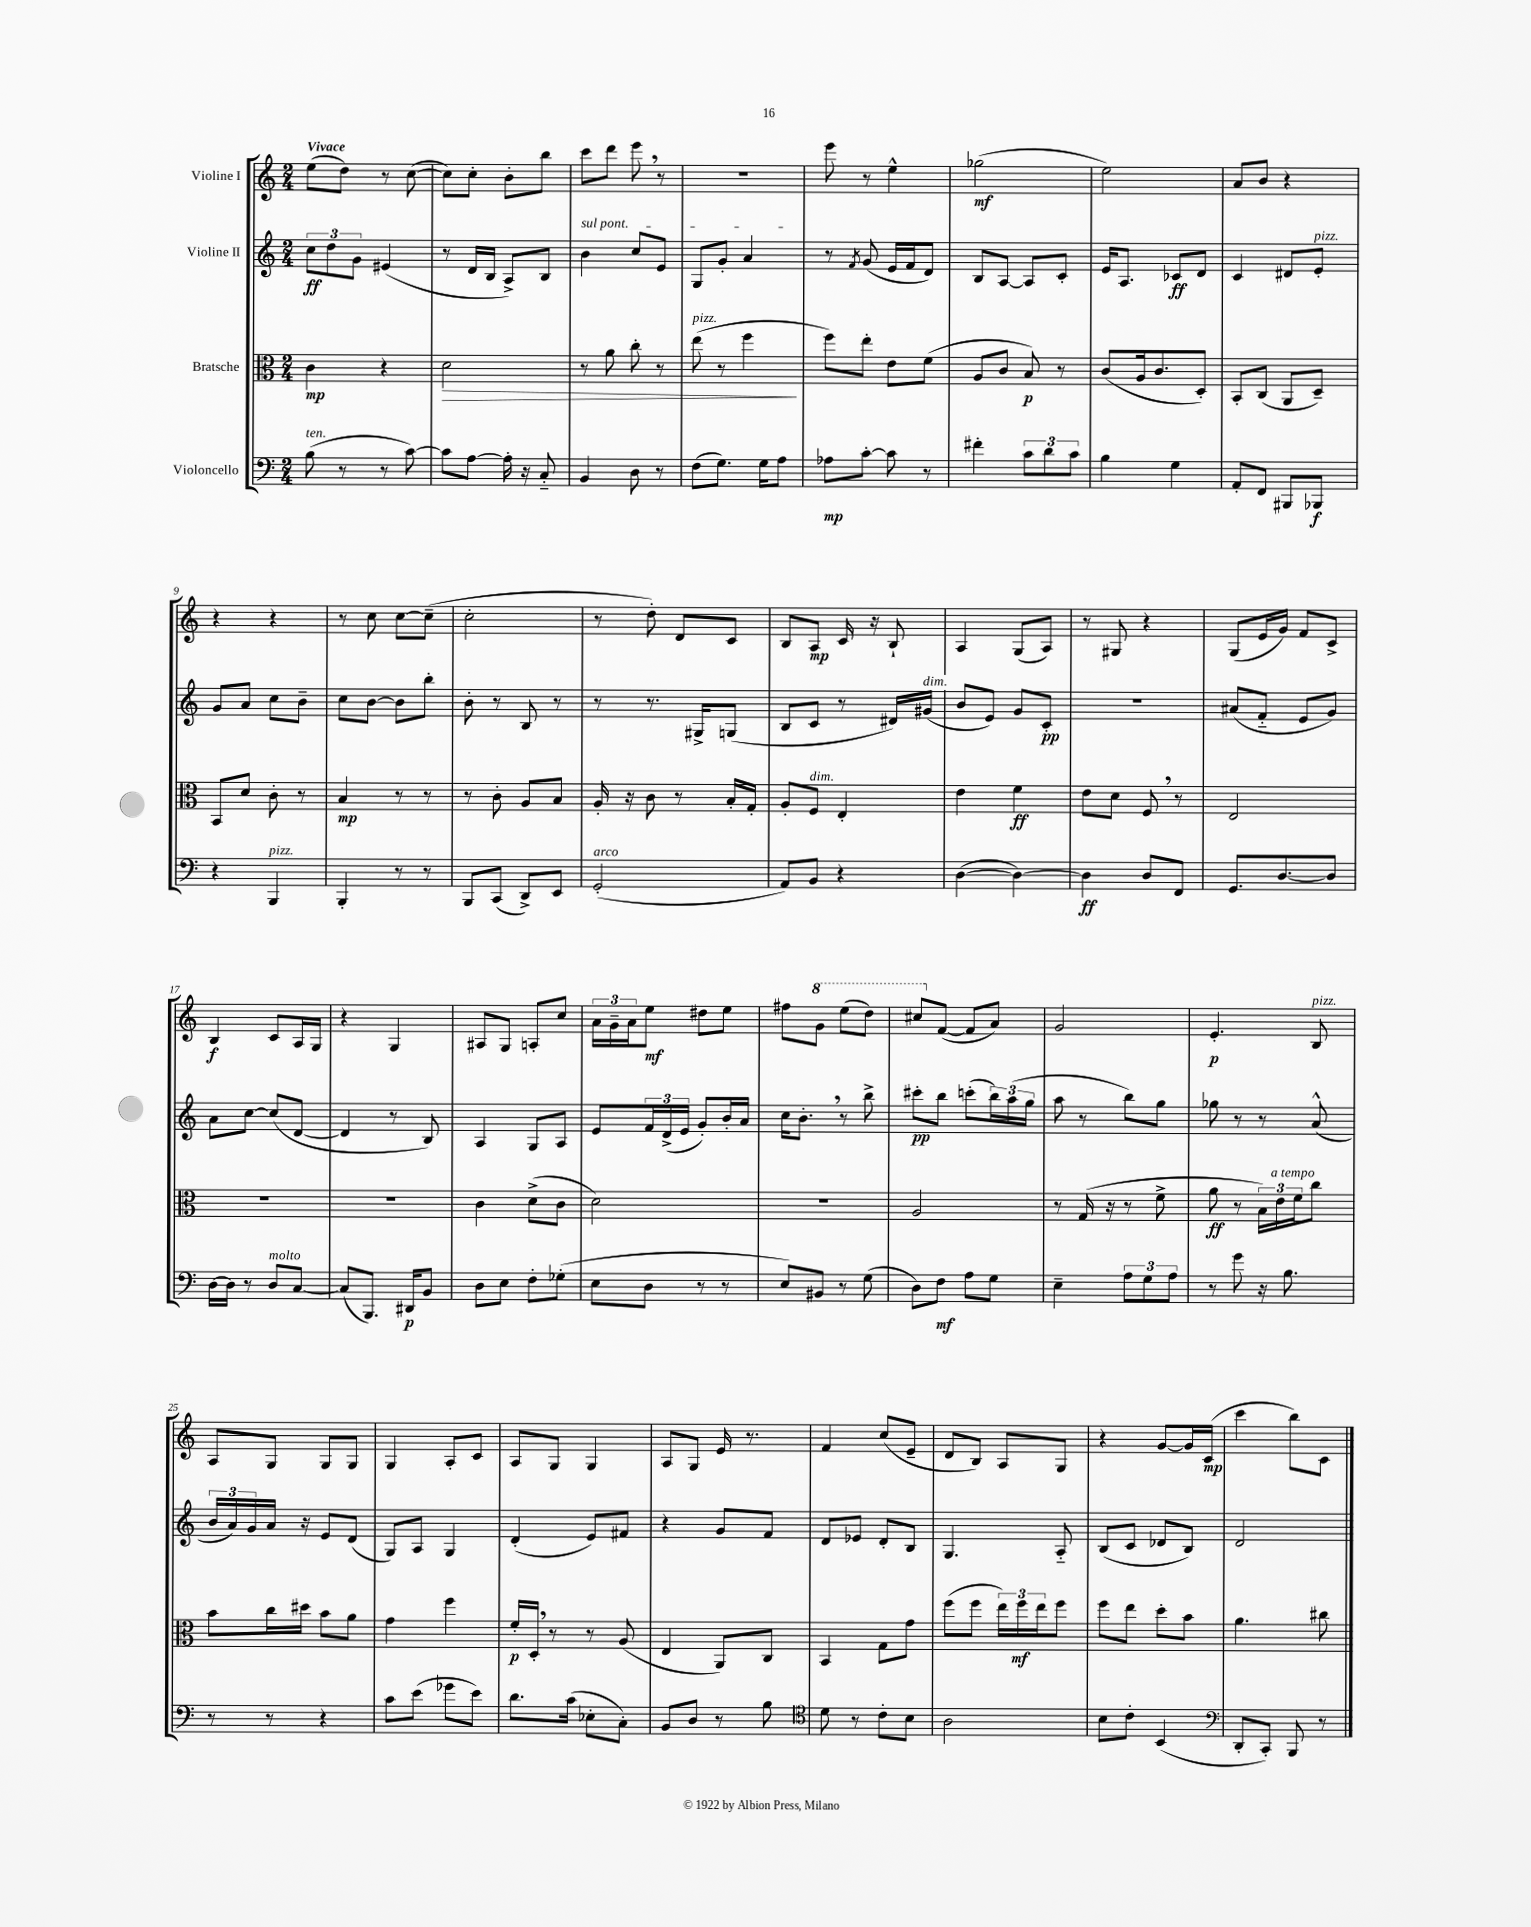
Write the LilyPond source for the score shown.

<<
\new StaffGroup <<
\new Staff = "s0" \with { instrumentName = "Violine I" } {
    \clef treble \key c \major \numericTimeSignature \time 2/4 \tempo "Vivace"
    e''8( d''8) r8 c''8~( |
    c''8) c''8-. b'8-. b''8 |
    c'''8 d'''8 e'''8 \breathe r8 |
    r2 |
    e'''8 r8 e''4-^ |
    ges''2\mf( |
    e''2) |
    a'8 b'8 r4 |
    r4 r4 |
    r8 c''8 c''8~ c''8--( |
    c''2-. |
    r8 d''8-.) d'8 c'8 |
    b8 a8\mp c'16 r16 b8-! |
    a4 g8( a8) |
    r8 gis8 r4 |
    g8( e'16 g'16) f'8 c'8-> |
    b4\f c'8 a16 g16 |
    r4 g4 |
    ais8 g8 a8-. c''8 |
    \tuplet 3/2 { a'16 g'16-- a'16 } e''8\mf dis''8 e''8 |
    fis''8 \ottava #1 g''8 e'''8( d'''8) |
    cis'''8 \ottava #0 f'8~( f'8 a'8) |
    g'2 |
    e'4.-.\p b8^\markup { \italic "pizz." } |
    a8 g8 g8 g8 |
    g4 a8-. c'8 |
    a8 g8 g4 |
    a8 g8 e'16 r8. |
    f'4 c''8( e'8-- |
    d'8 b8) a8 g8 |
    r4 g'8~ g'16 c'16\mp( |
    c'''4 b''8) c'8 \bar "|." |
}
\new Staff = "s1" \with { instrumentName = "Violine II" } {
    \clef treble \key c \major \numericTimeSignature \time 2/4
    \tuplet 3/2 { c''8\ff d''8 g'8 } eis'4( |
    r8 d'16 b16 a8->) b8 |
    \once \override TextSpanner.bound-details.left.text = \markup { \italic "sul pont." } b'4\startTextSpan c''8 e'8 |
    g8 g'8-. a'4\stopTextSpan |
    r8 \acciaccatura { f'8 } g'8( e'16 f'16 d'8) |
    b8 a8~ a8 c'8-. |
    e'16 a8. ces'8\ff d'8 |
    c'4 dis'8 e'8-.^\markup { \italic "pizz." } |
    g'8 a'8 c''8 b'8-- |
    c''8 b'8~ b'8 b''8-. |
    b'8-. r8 b8 r8 |
    r8 r8. gis16-> g8( |
    b8 c'8 r8 dis'16) gis'16^\markup { \italic "dim." }( |
    b'8 e'8) g'8 c'8-.\pp |
    R2 |
    ais'8( f'8-_ e'8 g'8) |
    a'8 c''8~ c''8( d'8~ |
    d'4 r8 b8) |
    a4 g8 a8 |
    e'8 \tuplet 3/2 { f'16 d'16->( e'16 } g'8-.) b'16-. a'16 |
    c''16 b'8.-. \breathe r8 b''8-> |
    cis'''8-.\pp b''8 c'''8-.( \tuplet 3/2 { b''16) a''16( g''16 } |
    a''8 r8 b''8) g''8 |
    ges''8 r8 r8 a'8-^( |
    \tuplet 3/2 { b'16 a'16) g'16 } a'16 r16 e'8 d'8( |
    g8) a8 g4 |
    d'4-.( e'8) fis'8 |
    r4 g'8 f'8 |
    d'8 ees'8 d'8-. b8 |
    g4. a8-_ |
    b8( c'8 des'8 b8) |
    d'2 \bar "|." |
}
\new Staff = "s2" \with { instrumentName = "Bratsche" } {
    \clef alto \key c \major \numericTimeSignature \time 2/4
    c'4\mp r4 |
    d'2\> |
    r8 a'8 c''8-. r8 |
    e''8^\markup { \italic "pizz." }( r8 f''4\! |
    f''8) e''8-. e'8 f'8( |
    a8 c'8 b8\p) r8 |
    c'8( a16 c'8. d8-.) |
    b,8-. c8( a,8 d8--) |
    b,8 d'8 c'8-. r8 |
    b4\mp r8 r8 |
    r8 c'8-. a8 b8 |
    a16-. r16 c'8 r8 b16-. g16-. |
    a8-. f8^\markup { \italic "dim." } e4-. |
    e'4 f'4\ff |
    e'8 d'8 f8 \breathe r8 |
    e2 |
    R2 |
    R2 |
    c'4 d'8->( c'8 |
    d'2) |
    R2 |
    a2 |
    r8 g16( r16 r8 f'8-> |
    a'8\ff r8 \tuplet 3/2 { b16) e'16^\markup { \italic "a tempo" } f'16 } c''8 |
    b'8 c''16 dis''16 b'8 a'8 |
    g'4 f''4 |
    f'16-.\p d16-. \breathe r8 r8 a8( |
    e4 a,8) c8 |
    b,4 g8 g'8 |
    f''8( f''8 \tuplet 3/2 { e''16) f''16\mf e''16 } f''8 |
    f''8 e''8 d''8-. b'8 |
    a'4. cis''8 \bar "|." |
}
\new Staff = "s3" \with { instrumentName = "Violoncello" } {
    \clef bass \key c \major \numericTimeSignature \time 2/4
    b8^\markup { \italic "ten." }( r8 r8 c'8~) |
    c'8 a8~ a16-. r16 c8-_ |
    b,4 d8 r8 |
    f8( g8.) g16 a8 |
    aes8\mp c'8~-. c'8 r8 |
    fis'4-. \tuplet 3/2 { c'8 d'8 c'8 } |
    b4 g4 |
    a,8-. f,8 bis,,8 bes,,8\f |
    r4 b,,4^\markup { \italic "pizz." } |
    b,,4-. r8 r8 |
    b,,8 c,8( d,8->) e,8 |
    g,2-.^\markup { \italic "arco" }( |
    a,8) b,8 r4 |
    d4~( d4~) |
    d4\ff d8 f,8 |
    g,8. d8.~ d8 |
    d16~ d16 r8 d8^\markup { \italic "molto" } c8~ |
    c8( b,,8.) dis,16\p b,8 |
    d8 e8 f8-. ges8-.( |
    e8 d8 r8 r8 |
    e8) bis,8 r8 g8( |
    d8) f8\mf a8 g8 |
    e4-- \tuplet 3/2 { a8 g8 a8 } |
    r8 g'8 r16 b8. |
    r8 r8 r4 |
    c'8 e'8( ges'8 e'8) |
    d'8. c'16( ees8-. c8-.) |
    b,8 d8 r8 b8 |
    \clef tenor d'8 r8 c'8-. b8 |
    a2 |
    b8 c'8-. b,4( |
    \clef bass d,8-. c,8-.) b,,8 r8 \bar "|." |
}
>>
>>
